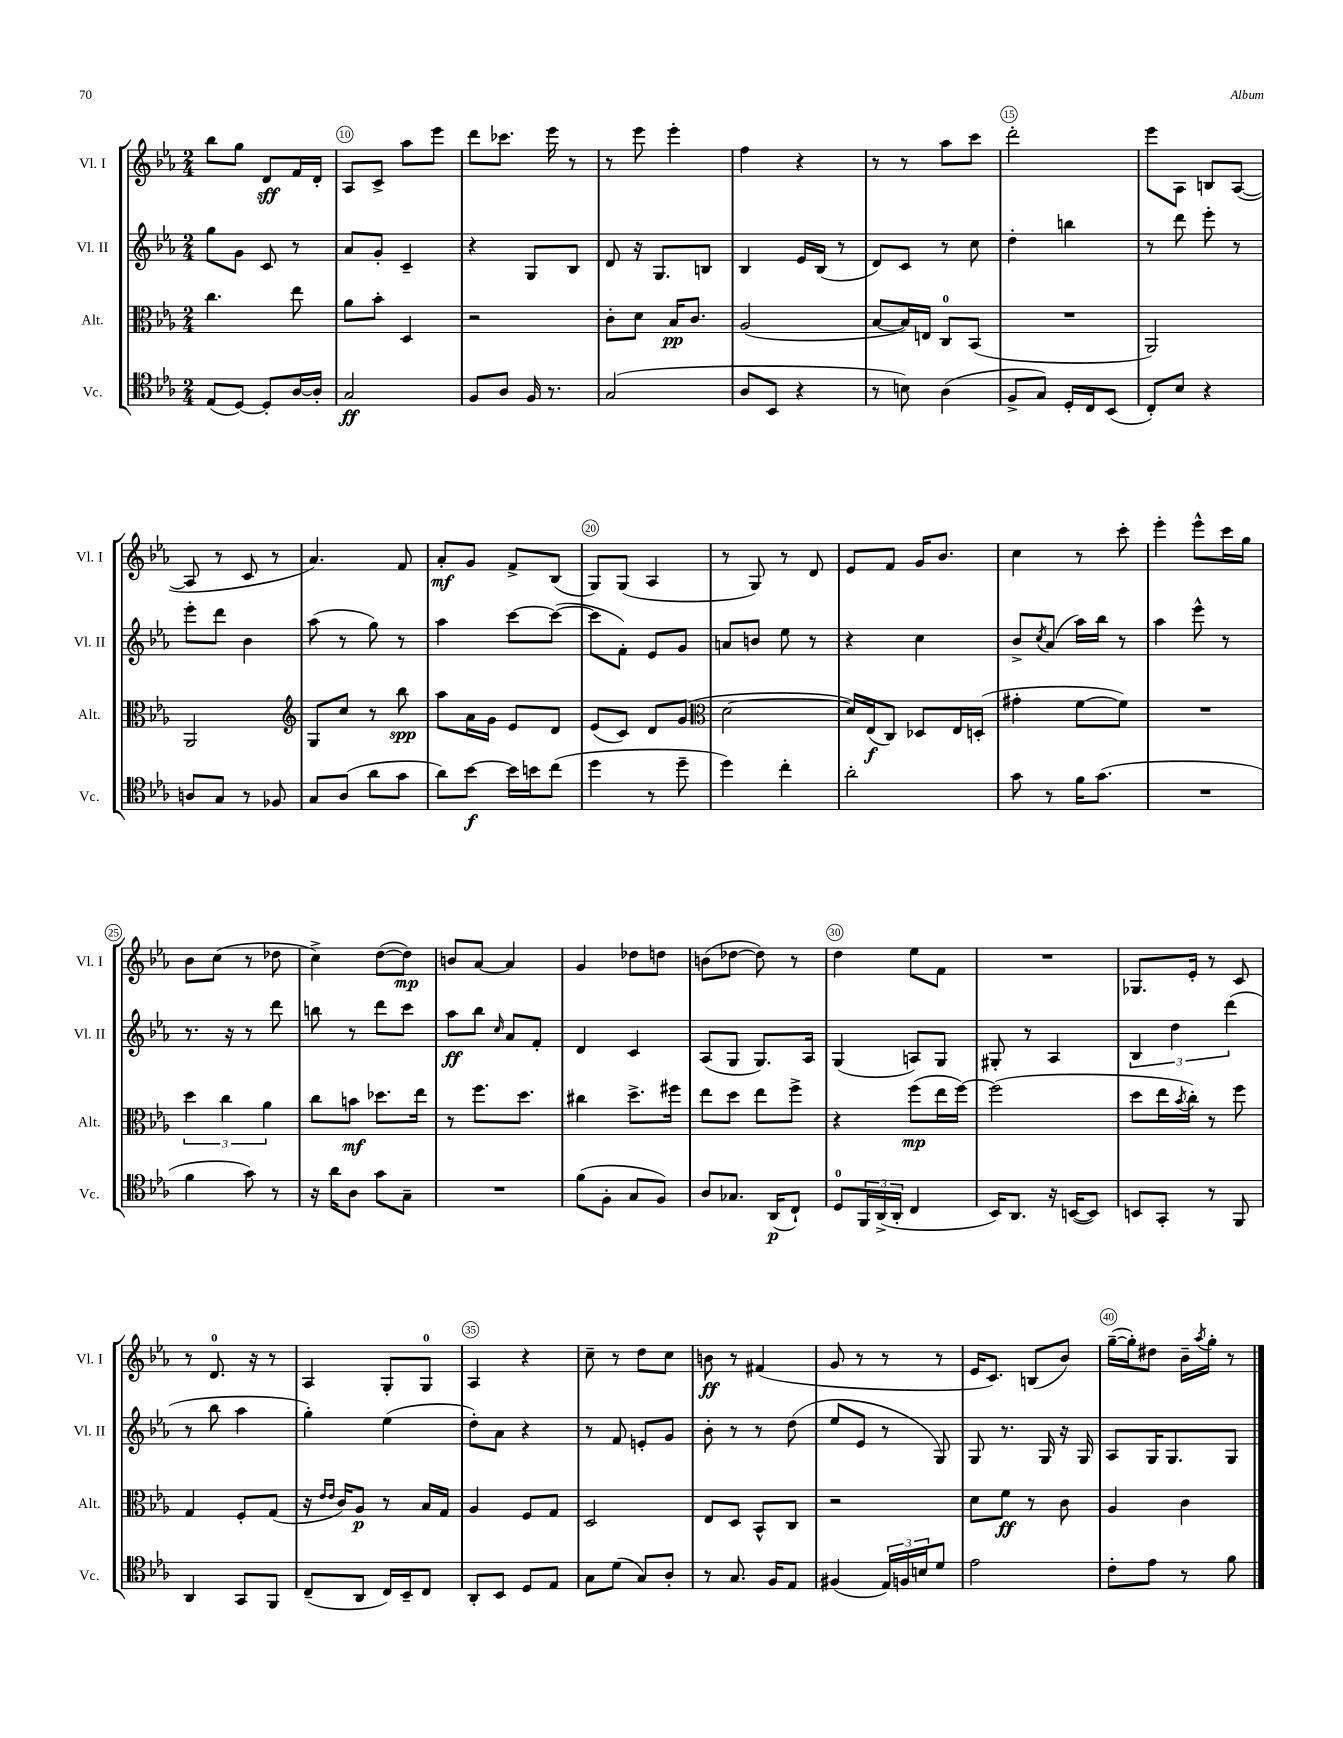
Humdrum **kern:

**kern	**kern	**kern	**kern
*staff4	*staff3	*staff2	*staff1
*clefC4	*clefC3	*clefG2	*clefG2
*k[b-e-a-]	*k[b-e-a-]	*k[b-e-a-]	*k[b-e-a-]
*M2/4	*M2/4	*M2/4	*M2/4
(8E-	4.cc	8gg	8bb-
[8D)	.	8g	8gg
8D']	.	8c	8d
[16A-	8ee-	8r	16f
16A-']	.	.	16d'
=	=	=	=
2G	8a-	8a-	8A-
.	8b-'	8g'	8c^
.	4D	4c~	8aa-
.	.	.	8eee-
=	=	=	=
8F	2r	4r	8ddd
8A-	.	.	8.ccc-
16F	.	8G	.
8.r	.	.	16eee-
.	.	8B-	8r
=	=	=	=
(2G	8c'	8d	8r
.	8d	16r	8eee-
.	.	8.G	.
.	16B-	.	4eee-'
.	8.c	.	.
.	.	8B	.
=	=	=	=
8A-	(2A-	4B-	4ff
8BB-	.	.	.
4r	.	16e-	4r
.	.	(16B-	.
.	.	8r	.
=	=	=	=
8r	[8B-	8d)	8r
8B)	16B-])	8c	8r
.	16E	.	.
(4A-	8C	8r	8aa-
.	(8BB-	8cc	8ccc
=	=	=	=
8F^	2r	4dd'	2ddd'
8G)	.	.	.
16D'	.	4bb	.
16C	.	.	.
(8BB-	.	.	.
=	=	=	=
8C')	2AA-)	8r	8eee-
8B-	.	8ddd	8A-
4r	.	8eee-'	8B
.	.	8r	([8A-
=	=	=	=
8A	2AA-	8eee-'	8A-]
8G	.	8ddd	8r
8r	.	4b-	8c
8F-	.	.	8r
=	=	=	=
*	*clefG2	*	*
8G	8G	(8aa-	4.a-)
(8A-	8cc	8r	.
8a-	8r	8gg)	.
8g	8bb-	8r	8f
=	=	=	=
8a-)	8aa-	4aa-	8a-'
[8b-	16a-	.	8g
.	16g	.	.
16b-]	8e-	[8ccc	8f^
16b	.	.	.
(8cc	8d	(8ccc_	(8B-
=	=	=	=
4dd	(8e-	8ccc]	8G)
.	8c)	8f')	(8G
8r	8d	8e-	4A-
8dd~	(8g	8g	.
=	=	=	=
*	*clefC3	*	*
4dd)	[2d	8a	8r
.	.	8b	8G)
4cc'	.	8ee-	8r
.	.	8r	8d
=	=	=	=
2a-'	16d])	4r	8e-
.	(16E-	.	.
.	8C)	.	8f
.	8D-	4cc	16g
.	.	.	8.b-
.	16E-	.	.
.	(16D'	.	.
=	=	=	=
8g	4g#'	8b-^	4cc
.	.	8qcc	.
8r	.	(8a-	.
16f	[8f	16aa-)	8r
(8.g	.	16bb-	.
.	8f])	8r	8ccc'
=	=	=	=
2r	2r	4aa-	4eee-'
.	.	8eee-^^	8eee-^^
.	.	8r	16ccc
.	.	.	16gg
=	=	=	=
4f	6dd	8.r	8b-
.	.	.	(8cc
.	6cc	.	.
.	.	16r	.
8g)	.	8r	8r
.	6a-	.	.
8r	.	8ddd	8dd-
=	=	=	=
16r	8cc	8bb	4cc^)
16a-	.	.	.
8A-	8b	8r	.
8g	8.dd-	8ddd	([8dd
8G~	.	8ccc	8dd])
.	16ee-	.	.
=	=	=	=
2r	8r	8aa-	8b
.	8.ff	8bb-	[8a-
.	.	16qqcc	.
.	.	8a-	4a-]
.	8.dd	.	.
.	.	8f'	.
=	=	=	=
(8f	4cc#	4d	4g
8F'	.	.	.
8G	8.dd^	4c	8dd-
8F)	.	.	8dd
.	16ff#	.	.
=	=	=	=
8A-	8ee-	(8A-	(8b
8.G-	8dd	8G	[8dd-
.	8ee-	8.G)	8dd-])
(16AA-	.	.	.
8C`)	8ff^	.	8r
.	.	16A-	.
=	=	=	=
8D	4r	(4G	4dd
24FF	.	.	.
(24AA-^	.	.	.
24AA-'	.	.	.
4C	(8ff	8A)	8ee-
.	16ee-	8G	8f
.	[16ff)	.	.
=	=	=	=
16BB-)	(2ff]	8G#'	2r
8.AA-	.	.	.
.	.	8r	.
16r	.	4A-	.
([16BB	.	.	.
8BB])	.	.	.
=	=	=	=
8BB	8dd	6B-	8.G-
8GG'	16ee-	.	.
.	.	6dd	.
.	8qb-	.	.
.	16cc')	.	16e-'
8r	8r	.	8r
.	.	(6ddd	.
8FF	8ff	.	8c
=	=	=	=
4AA-	4G	8r	8r
.	.	8bb-	8.d
8GG	8F'	4aa-	.
.	.	.	16r
8FF	(8G	.	8r
=	=	=	=
(8C~	16r	4gg')	4A-
.	16qqe-	.	.
.	16qqe-	.	.
.	16c)	.	.
8AA-	8A-	.	.
16C)	8r	(4ee-	8G'
16BB-~	.	.	.
8C	16B-	.	8G
.	16G	.	.
=	=	=	=
8AA-'	4A-	8dd')	4A-
8BB-	.	8a-	.
8D	8F	4r	4r
8E-	8G	.	.
=	=	=	=
8G	2D	8r	8cc~
(8d	.	8f	8r
8G)	.	8e'	8dd
8A-'	.	8g	8cc
=	=	=	=
8r	8E-	8b-'	8b
8.G	8D	8r	8r
.	8BB-^^	8r	(4f#
16F	.	.	.
8E-	8C	(8dd	.
=	=	=	=
(4F#	2r	8ee-	8g
.	.	8e-	8r
24E-)	.	8r	8r
24F	.	.	.
24B	.	.	.
8d	.	8G)	8r
=	=	=	=
2e-	8d	8G	16e-
.	.	.	8.c)
.	8f	8.r	.
.	8r	.	(8B
.	.	16G	.
.	8c	16r	8b-)
.	.	16G	.
=	=	=	=
8c'	4A-	8A-	([16gg~
.	.	.	16gg'])
8e-	.	16G	8dd#
.	.	8.G	.
8r	4c	.	16b-~
.	.	.	8qaa-
.	.	.	16gg'
8f	.	8G	8r
==	==	==	==
*-	*-	*-	*-
